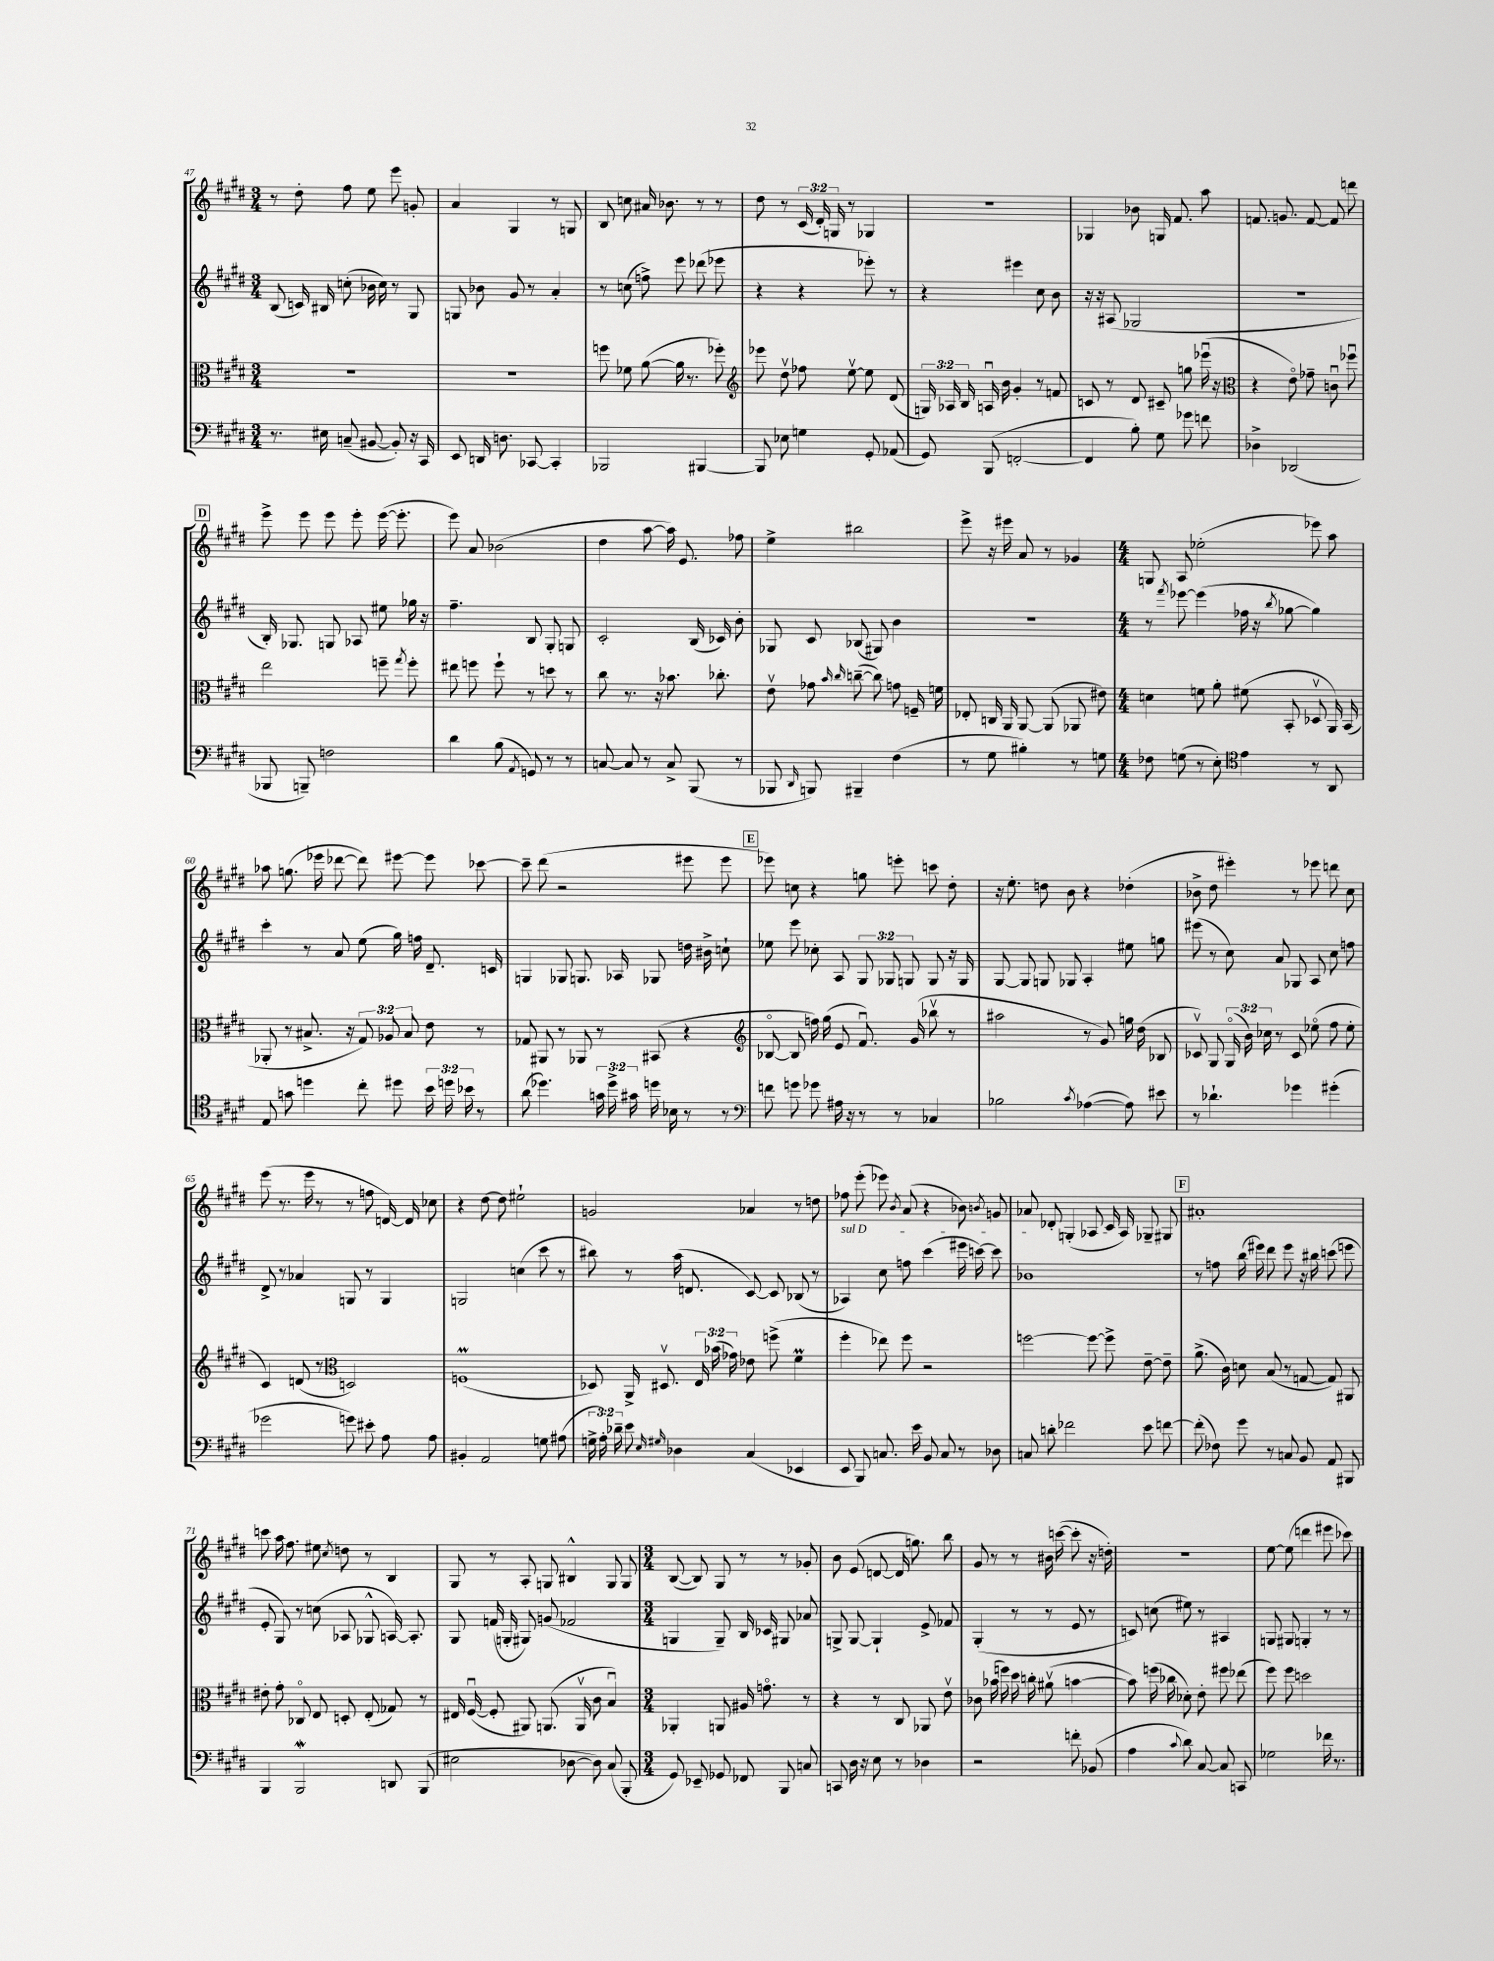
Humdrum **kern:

**kern	**kern	**kern	**kern
*staff4	*staff3	*staff2	*staff1
*clefF4	*clefC3	*clefG2	*clefG2
*k[f#c#g#d#]	*k[f#c#g#d#]	*k[f#c#g#d#]	*k[f#c#g#d#]
*M3/4	*M3/4	*M3/4	*M3/4
8.r	2.r	(8B	8r
.	.	16c)	8dd#'
16E#	.	16B#	.
(8C~	.	(8cc'	8ff#
[8BB#	.	16b-	8ee
.	.	16cc)	.
8BB#'])	.	8r	8eee
16r	.	8G#	8g'
16CC#	.	.	.
=	=	=	=
8EE	2.r	8G	4a
16DD	.	8b-	.
8.D	.	.	.
.	.	8g#	4G#
[8CC-	.	8r	.
4CC-']	.	4a'	8r
.	.	.	8G
=	=	=	=
2BBB-	8ff	8r	8B
.	8f-	(8cc	8cc
.	([8a	8ff^)	16a#
.	.	.	8.b-
.	16a]	8eee	.
.	8.r	.	.
[4BBB#	.	(8ddd-	8r
.	8ff-')	8eee-	8r
=	=	=	=
*	*clefG2	*	*
8BBB#]	8eee-	4r	8dd#
8E-	8dd#v	.	8r
4G	8ff-	4r	(24c#
.	.	.	24d#')
.	.	.	24G
.	[8eev	.	8r
8GG#'	8ee]	8eee-')	4G-
(8AA-	(8d#	8r	.
=	=	=	=
8GG#)	24G)	4r	2.r
.	24A-	.	.
.	24B	.	.
(8BBB	16Au	.	.
.	16b	.	.
[2FF'	4g#'	4eee#	.
.	8r	8cc#	.
.	8f	8b	.
=	=	=	=
4FF]	8c	16r	4G-
.	.	16r	.
.	8r	(8A#	.
8B')	8d#	2G-	8b-
8G#	8c#~	.	16G
.	.	.	8.f#
8g-	8gg	.	.
8f	(16eee-u	.	8aa
.	16r	.	.
=	=	=	=
*	*clefC3	*	*
4D-^	4r	2.r	8.f
.	.	.	8.g
(2DD-	8eo)	.	.
.	8g-~	.	[8f
.	8cu	.	8f]
.	8ff-u	.	8ddd
=	=	=	=
8BBB-	2ee	16B')	8eee^
.	.	8.G-	.
8BBB~)	.	.	8eee
2F	.	8G	8eee
.	.	8A-	8eee'
.	8ff~	8ee#	([16eee
.	.	.	8.eee']
.	8qgg#	.	.
.	8ff'	16gg-	.
.	.	16r	.
=	=	=	=
4d#	8ee#	4.ff#~	8eee)
.	8ff	.	8a
(8B	8ff`	.	(2b-
8qAA	.	.	.
8GG)	8r	8B	.
8r	8dd	8G#'	.
8r	8r	8G	.
=	=	=	=
[8C	8cc#	2c#'	4dd#
8C]	8.r	.	.
8r	.	.	[8aa
.	16r	.	.
8C^	8.b-	.	16aa])
.	.	.	8.e
(8BBB	.	(16B	.
.	8.cc-'	16c-)	.
8r	.	8b'	8ff-
=	=	=	=
8BBB-	8ev	8G-	4ee^
16qqDD#	.	.	.
8BBB)	8g-	8c#	.
.	16qqb	.	.
.	16qqcc#	.	.
4BBB#~	([8cc~	(8B-	2bb#
.	8cc])	8G#)	.
(4F#	8g	4b	.
.	16F~	.	.
.	16f	.	.
=	=	=	=
8r	8E-'	2.r	8eee^
8G#	16C	.	16r
.	16AA	.	16eee#
4B#')	[8AA	.	8a
.	(8AA]	.	8r
8r	8AA-	.	4g-
8G	8e#)	.	.
=	=	=	=
*M4/4	*M4/4	*M4/4	*M4/4
8F-	4d	8r	8G
.	.	8qfff#	.
(8G	.	[8eee-	8A
8r	8f	(4eee-]	(2ee-'
8E')	8a'	.	.
*clefC4	*	*	*
4e	(8f#	16ff-	.
.	.	16r	.
.	.	8qbb	.
.	8BB'	[8gg-	.
8r	8D-v	4gg-])	8eee-)
8AA	16AA)	.	8aa
.	(16BB	.	.
=	=	=	=
8E	8AA-'	4ccc#'	8aa-
8g	8r	.	(8.gg
4dd	8.B#^	8r	.
.	.	.	16eee-
.	.	8a	[8ddd-
.	16r	.	.
8cc#'	12G#)	(8ee	8ddd-])
.	12A-	.	.
8dd#	.	16gg#)	[8eee#
.	12B#	.	.
.	.	16ff	.
24b	8e	8.d#~	8eee#]
24dd	.	.	.
24b-	.	.	.
8r	8r	.	[8ccc-
.	.	16c	.
=	=	=	=
(8a	8G-	4G	8ccc-~]
4.dd-)	8AA#	.	(8ddd#
.	8r	8G-	2r
.	8AA-	8.G	.
24g	8r	.	.
24dd-^	.	.	.
.	.	16A-	.
24g#	.	.	.
16dd	(8BB#	8G-	.
16B-	.	.	.
8r	4r	16dd	8eee#
.	.	16b#^	.
8r	.	8cc`	8eee#
=	=	=	=
*clefF4	*clefG2	*	*
8f	[8B-o	8ee-	8eee-)
8g	8B-]	8eee	8cc
8g-	16ff)	8cc-'	4r
.	(16gg#	.	.
16A#	8e	8A	.
16r	.	.	.
8r	8.f#u)	12G#	8gg
.	.	12G-	.
8r	.	.	8eee'
.	.	12G	.
.	(16g#	.	.
4C-	8bb-v	8G	8ccc
.	8r	16r	8dd#'
.	.	16G	.
=	=	=	=
2B-	2aa#	[8G#	16r
.	.	.	8.ee'
.	.	8G#]	.
.	.	8G	8dd
.	.	8G-	8b
8qc#	.	.	.
([4A-	8r	4A'	4r
.	8g#)	.	.
8A-])	16gg	8ee#	(4dd-'
.	(16dd#	.	.
8e#	8B-	8gg	.
=	=	=	=
8r	8c-v)	(8eee#	8b-^
4.d-`	8G#	8r	8dd#
.	(24G#o	8cc#)	4eee#')
.	24b)	.	.
.	24cc-	.	.
.	8r	8a	.
4g-	8c-	8G-	8r
.	(8ee-o	8A	8eee-
(4g#'	8ff#	8cc#	8ddd
.	8ee-'	8ff	8cc#
=	=	=	=
2g-	4c#)	8d#^	(8eee
.	.	8r	8.r
.	(8d	4a-	.
.	.	.	16eee
.	8r	.	8r
*	*clefC3	*	*
8g)	2D)	8G	8r
8e#'	.	8r	8ff
8A	.	4G	[16d)
.	.	.	16d]
8A	.	.	8cc-
=	=	=	=
4BB#'	(1F	2G	4r
2AA	.	.	[8dd#
.	.	.	8dd#]
.	.	(4cc	2ee#`
8G	.	8ccc#	.
(8A#	.	8r	.
=	=	=	=
24G^	8D-)	8bb#)	2g
24A')	.	.	.
24d-~	.	.	.
8e	16AA^	8r	.
.	8.D#v	.	.
16qqE	.	.	.
16qqG#	.	.	.
4D-	.	(16aa	.
.	.	8.d	.
.	24E	.	.
.	(24b-	.	.
.	24g-)	.	.
(4C#	8e-	[8c#)	4a-
.	(8ff^	8c#]	.
4EE-	4f#	(8B-	8r
.	.	8r	8dd
=	=	=	=
8EE	4ff#'	4A-)	8ff-
8BBB)	.	.	(8eee'
8.C	8ee-)	8cc#	8eee-)
.	.	.	8qb
.	8ff#	8ff	(8a
16e	.	.	.
8BB	2r	(4ccc#	4r
8C	.	.	.
8r	.	16eee#	8b-)
.	.	[16ccc)	.
.	.	.	8qb
8D-	.	8ccc]	8g
=	=	=	=
8C	[2ff	1b-	8a-
8d'	.	.	8d-'
2f-	.	.	(4G'
.	8ff_	.	8A-
.	8ff^]	.	16c#
.	.	.	16A-)
8e	[8e~	.	8G-~
[8f	8e~]	.	8G#
=	=	=	=
(8f']	(8.a^	8r	1a#'
8F-)	.	8ff	.
.	16c#)	.	.
8g#	8d	(16bb	.
.	.	16eee#)	.
8r	(8B	8ddd#	.
8C	8r	8eee#	.
8BB	[8G	16r	.
.	.	16bb#	.
8AA	8G])	(8ccc	.
8BBB#	8AA#	8eee	.
=	=	=	=
4BBB	8e#'	8e'	8ccc
.	8g#'	8G#)	16aa
.	.	.	8.ff#
2BBB	8C-o	8r	.
.	8E	(8cc	8ee#
.	.	.	8qcc#
.	8D'	8A-	8dd
.	(8E'	8G-^^	8r
8DD	8G-)	[16A)	4B
.	.	8.A']	.
(8BBB	8r	.	.
=	=	=	=
2E#	16E#	8G#	8G#
.	([16F#u	.	.
.	8F#']	(16f	8r
.	.	16G'	.
.	8AA#)	8G#)	8A'
.	(8.AA	(8g	8G
[8D-	.	2f-	4B#^^
.	16AAv	.	.
8D-])	8c#	.	.
(8C#	4Bu)	.	8G
8BBB'	.	.	8G
=	=	=	=
*M3/4	*M3/4	*M3/4	*M3/4
8GG#)	4AA-'	4G	([8B
8EE-~	.	.	8B])
8GG-	8AA	8G~)	8G#
8FF-	16A#	16B	8r
.	8.go	16c-	.
8BBB	.	8G#	8r
8C	8r	8a-	8g-'
=	=	=	=
8CC	4r	8G^	8b
16D#	.	[8G	(8e
16r	.	.	.
8E	8r	4G`]	[8d
8r	8C#	.	16d]
.	.	.	8.gg)
4D-	8AA-	8e^	.
.	8ev	8f-	8bb
=	=	=	=
2r	8c-	(4G#'	8g#
.	(16b-	.	8r
.	16ff)	.	.
.	16dd#	8r	8r
.	16cc'	.	.
.	(8a#v	8r	16b#
.	.	.	([16ccc
8f'	[4b	8e	8ccc']
(8BB-	.	8r	16r
.	.	.	16dd')
=	=	=	=
4A	8b])	8c)	2.r
.	(16ff	(8cc	.
.	16cc-	.	.
8qqc#	.	.	.
8d#)	8d-')	8ee#)	.
[8C#	8e'	8r	.
8C#]	8ff#	4A#	.
8CC	(8ee-	.	.
=	=	=	=
2G-	8ff#)	8G	[8ee
.	8ff#	8G#	(8ee]
.	2dd	4G'	4ddd
16f-	.	8r	8eee#
8.r	.	.	.
.	.	8r	8ccc-)
==	==	==	==
*-	*-	*-	*-
